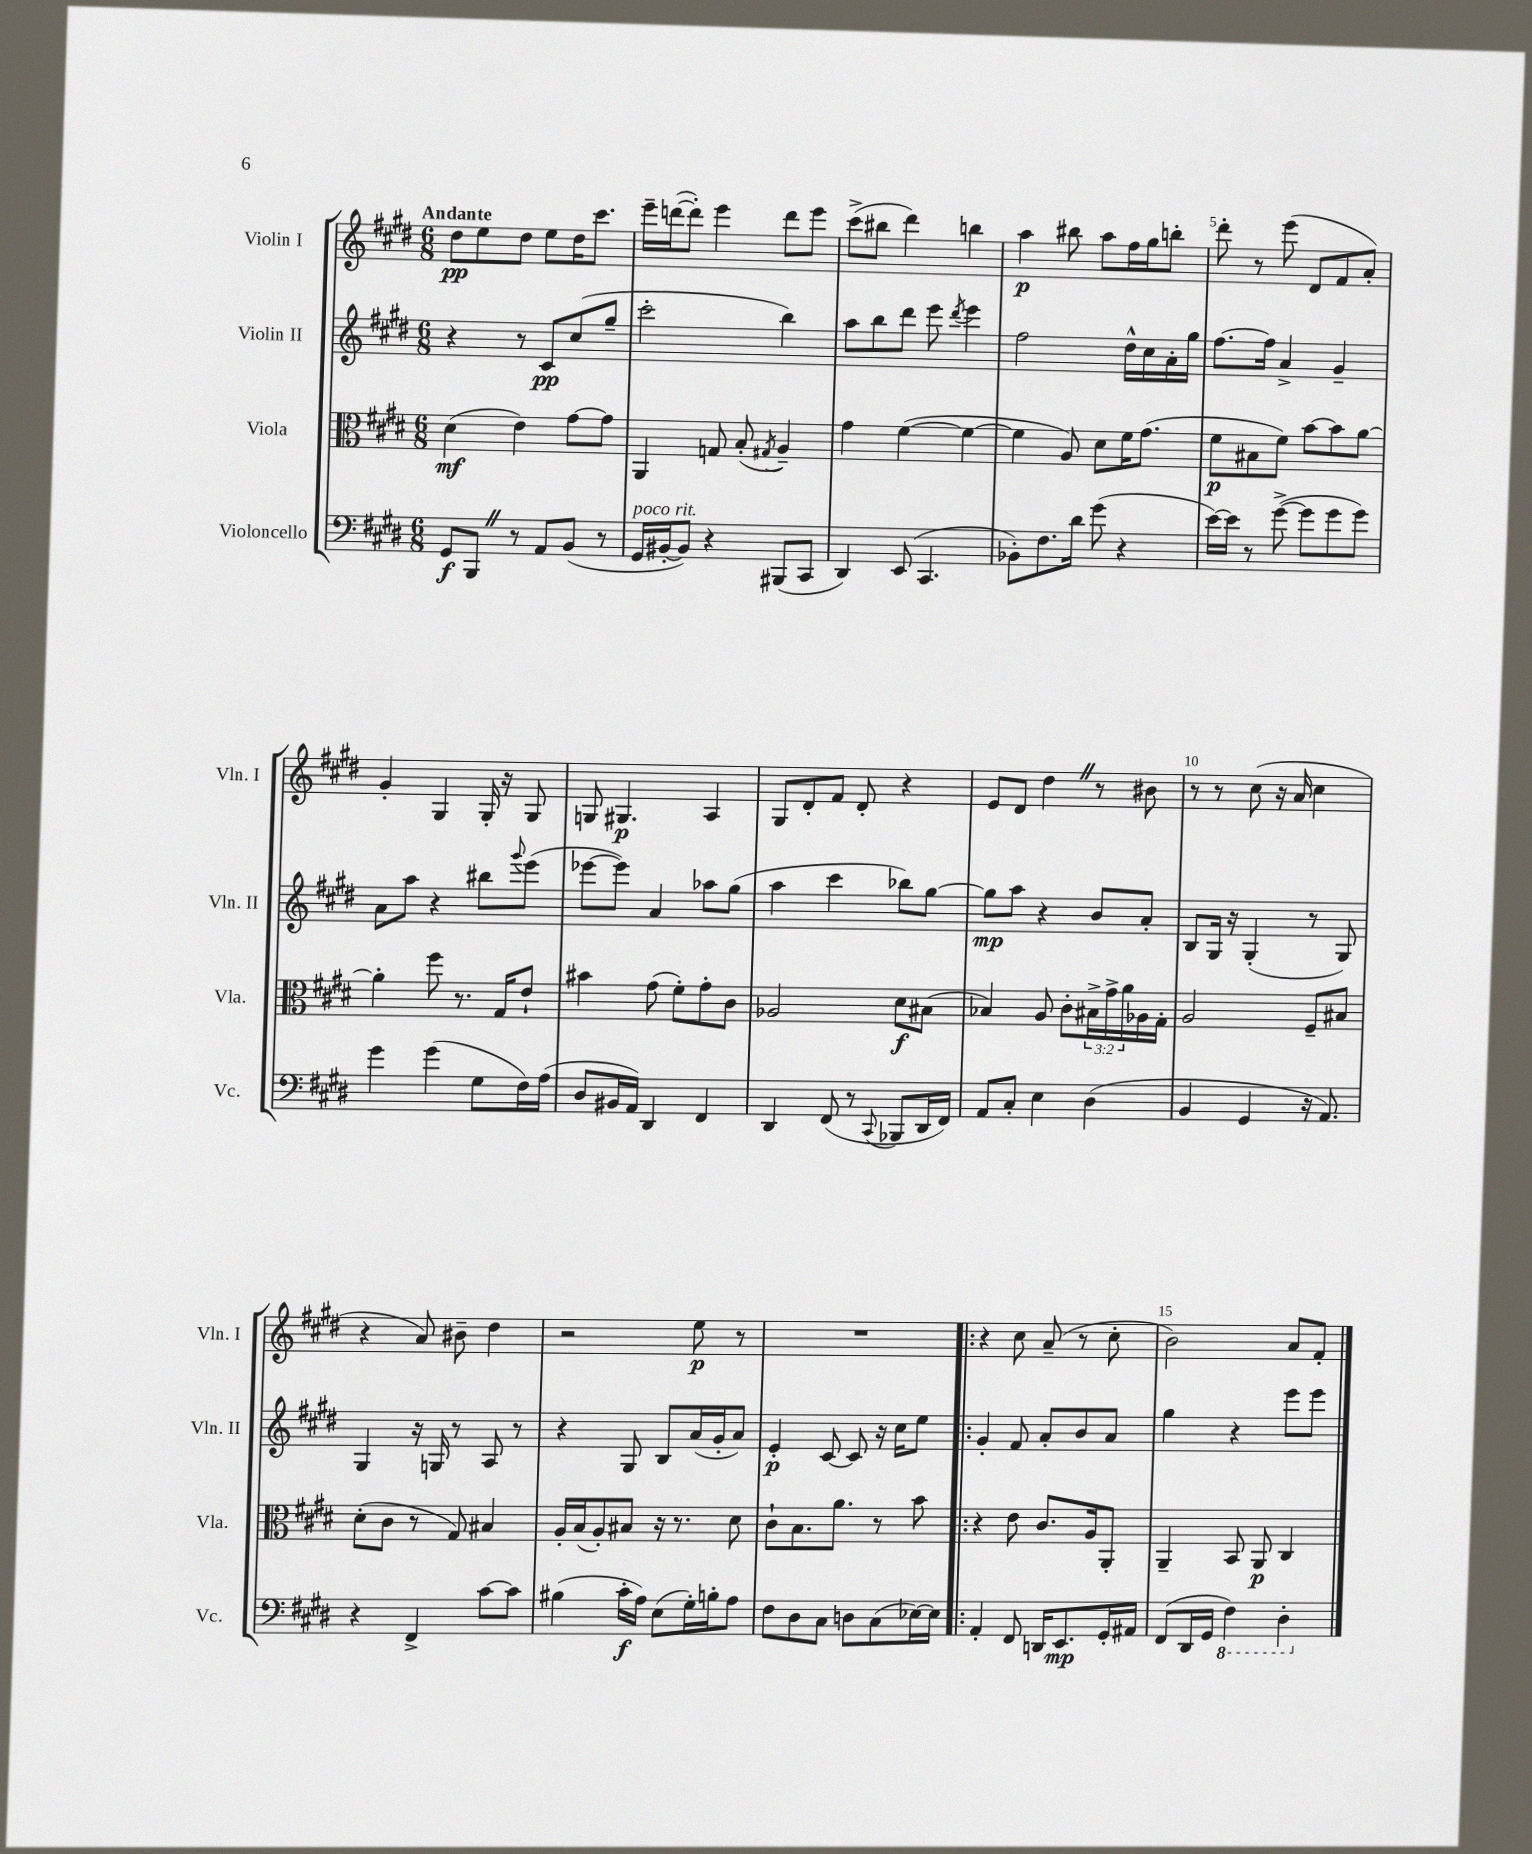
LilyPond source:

<<
\new StaffGroup <<
\new Staff = "s0" \with { instrumentName = "Violin I" shortInstrumentName = "Vln. I" } {
    \clef treble \key e \major \numericTimeSignature \time 6/8 \tempo "Andante"
    dis''8\pp e''8 dis''8 e''8 dis''16 cis'''8. |
    e'''16-- d'''16~( d'''8-.) e'''4 d'''8 e'''8 |
    cis'''8->( bis''8 dis'''4) b''4 |
    a''4\p bis''8 a''8 fis''16 gis''16 b''8-. |
    dis'''8-. r8 e'''8( dis'8 fis'8 a'8-.) |
    gis'4-. gis4 gis16-. r16 gis8 |
    g8 gis4.\p a4 |
    gis8 dis'8-. fis'8 dis'8-. r4 |
    e'8 dis'8 dis''4 \once \override BreathingSign.text = \markup { \musicglyph "scripts.caesura.straight" } \breathe r8 bis'8 |
    r8 r8 cis''8( r16 a'16 cis''4 |
    r4 a'8) bis'8-- dis''4 |
    r2 e''8\p r8 |
    R2. |
    \bar ".|:" r4 cis''8 a'8--( r8 cis''8-. |
    b'2) a'8 fis'8-. \bar "|." |
}
\new Staff = "s1" \with { instrumentName = "Violin II" shortInstrumentName = "Vln. II" } {
    \clef treble \key e \major \numericTimeSignature \time 6/8
    r4 r8 cis'8\pp cis''8( gis''8-- |
    cis'''2-. b''4) |
    a''8 b''8 dis'''8 e'''8 \acciaccatura { dis'''8 } e'''4 |
    fis''2 dis''16-^ cis''16 a'16-. gis''16 |
    fis''8.~ fis''16 a'4-> gis'4-- |
    a'8 a''8 r4 bis''8 \appoggiatura { gis'''8 } e'''8( |
    ees'''8~ ees'''8) a'4 aes''8 gis''8( |
    a''4 cis'''4 bes''8) gis''8~ |
    gis''8\mp a''8 r4 b'8 a'8-. |
    b8 gis16 r16 gis4-.( r8 gis8) |
    gis4 r16 g16 r8 a8 r8 |
    r4 gis8 b8 a'16( gis'16-. a'8) |
    e'4-.\p cis'8~ cis'8 r16 cis''16 e''8 |
    \bar ".|:" gis'4-. fis'8 a'8-. b'8 a'8 |
    gis''4 r4 e'''8 e'''8 \bar "|." |
}
\new Staff = "s2" \with { instrumentName = "Viola" shortInstrumentName = "Vla." } {
    \clef alto \key e \major \numericTimeSignature \time 6/8 \override Staff.TupletNumber.text = #tuplet-number::calc-fraction-text
    dis'4\mf( e'4) gis'8~ gis'8 |
    a,4 g8 b8-.( \acciaccatura { gis8 } a4--) |
    gis'4 fis'4~( fis'4~ |
    fis'4 a8) dis'8 fis'16 gis'8.( |
    fis'8\p bis8 fis'8) b'8~ b'8 a'8~ |
    a'4-. fis''8 r8. gis16 e'8-! |
    bis'4 gis'8( fis'8-.) gis'8-. cis'8 |
    aes2 dis'8\f bis8( |
    bes4) a8 cis'8-. \tuplet 3/2 { bis16-> gis'16-> a'16 } aes16 gis16-. |
    a2 fis8-- bis8 |
    dis'8-.( cis'8 r8 gis8) bis4 |
    a16-. b16( a8-.) bis8 r16 r8. dis'8 |
    cis'8-! b8. a'8. r8 b'8 |
    \bar ".|:" r4 e'8 cis'8. a16 a,8-. |
    a,4-- b,8 a,8\p cis4 \bar "|." |
}
\new Staff = "s3" \with { instrumentName = "Violoncello" shortInstrumentName = "Vc." } {
    \clef bass \key e \major \numericTimeSignature \time 6/8
    gis,8\f b,,8 \once \override BreathingSign.text = \markup { \musicglyph "scripts.caesura.straight" } \breathe r8 a,8 b,8( r8 |
    gis,16^\markup { \italic "poco rit." } bis,16~-. bis,8) r4 bis,,8( cis,8 |
    dis,4) e,8( cis,4. |
    bes,8-.) fis8. dis'16 gis'8( r4 |
    e'16~) e'16 r8 gis'8~->( gis'8 gis'8 gis'8) |
    gis'4 gis'4( gis8 fis16) a16( |
    dis8 bis,16 a,16) dis,4 fis,4 |
    dis,4 fis,8( r8 \appoggiatura { cis,8 } bes,,8 dis,16 fis,16) |
    a,8 cis8-. e4 dis4( |
    b,4 gis,4 r16 a,8.) |
    r4 fis,4-> cis'8~ cis'8 |
    bis4( cis'16-.\f a16) e8( gis16-.) b16-. a8 |
    fis8 dis8 cis8 d8 cis8( ees16~) ees16 |
    \bar ".|:" a,4-. fis,8 d,16 e,8.\mp gis,16-. ais,16 |
    fis,8( dis,16 gis,16 \ottava #-1 fis,4) dis,4-. \ottava #0 \bar "|." |
}
>>
>>
\layout { \context { \Score \override BarNumber.break-visibility = ##(#f #t #t) barNumberVisibility = #(every-nth-bar-number-visible 5) } }
